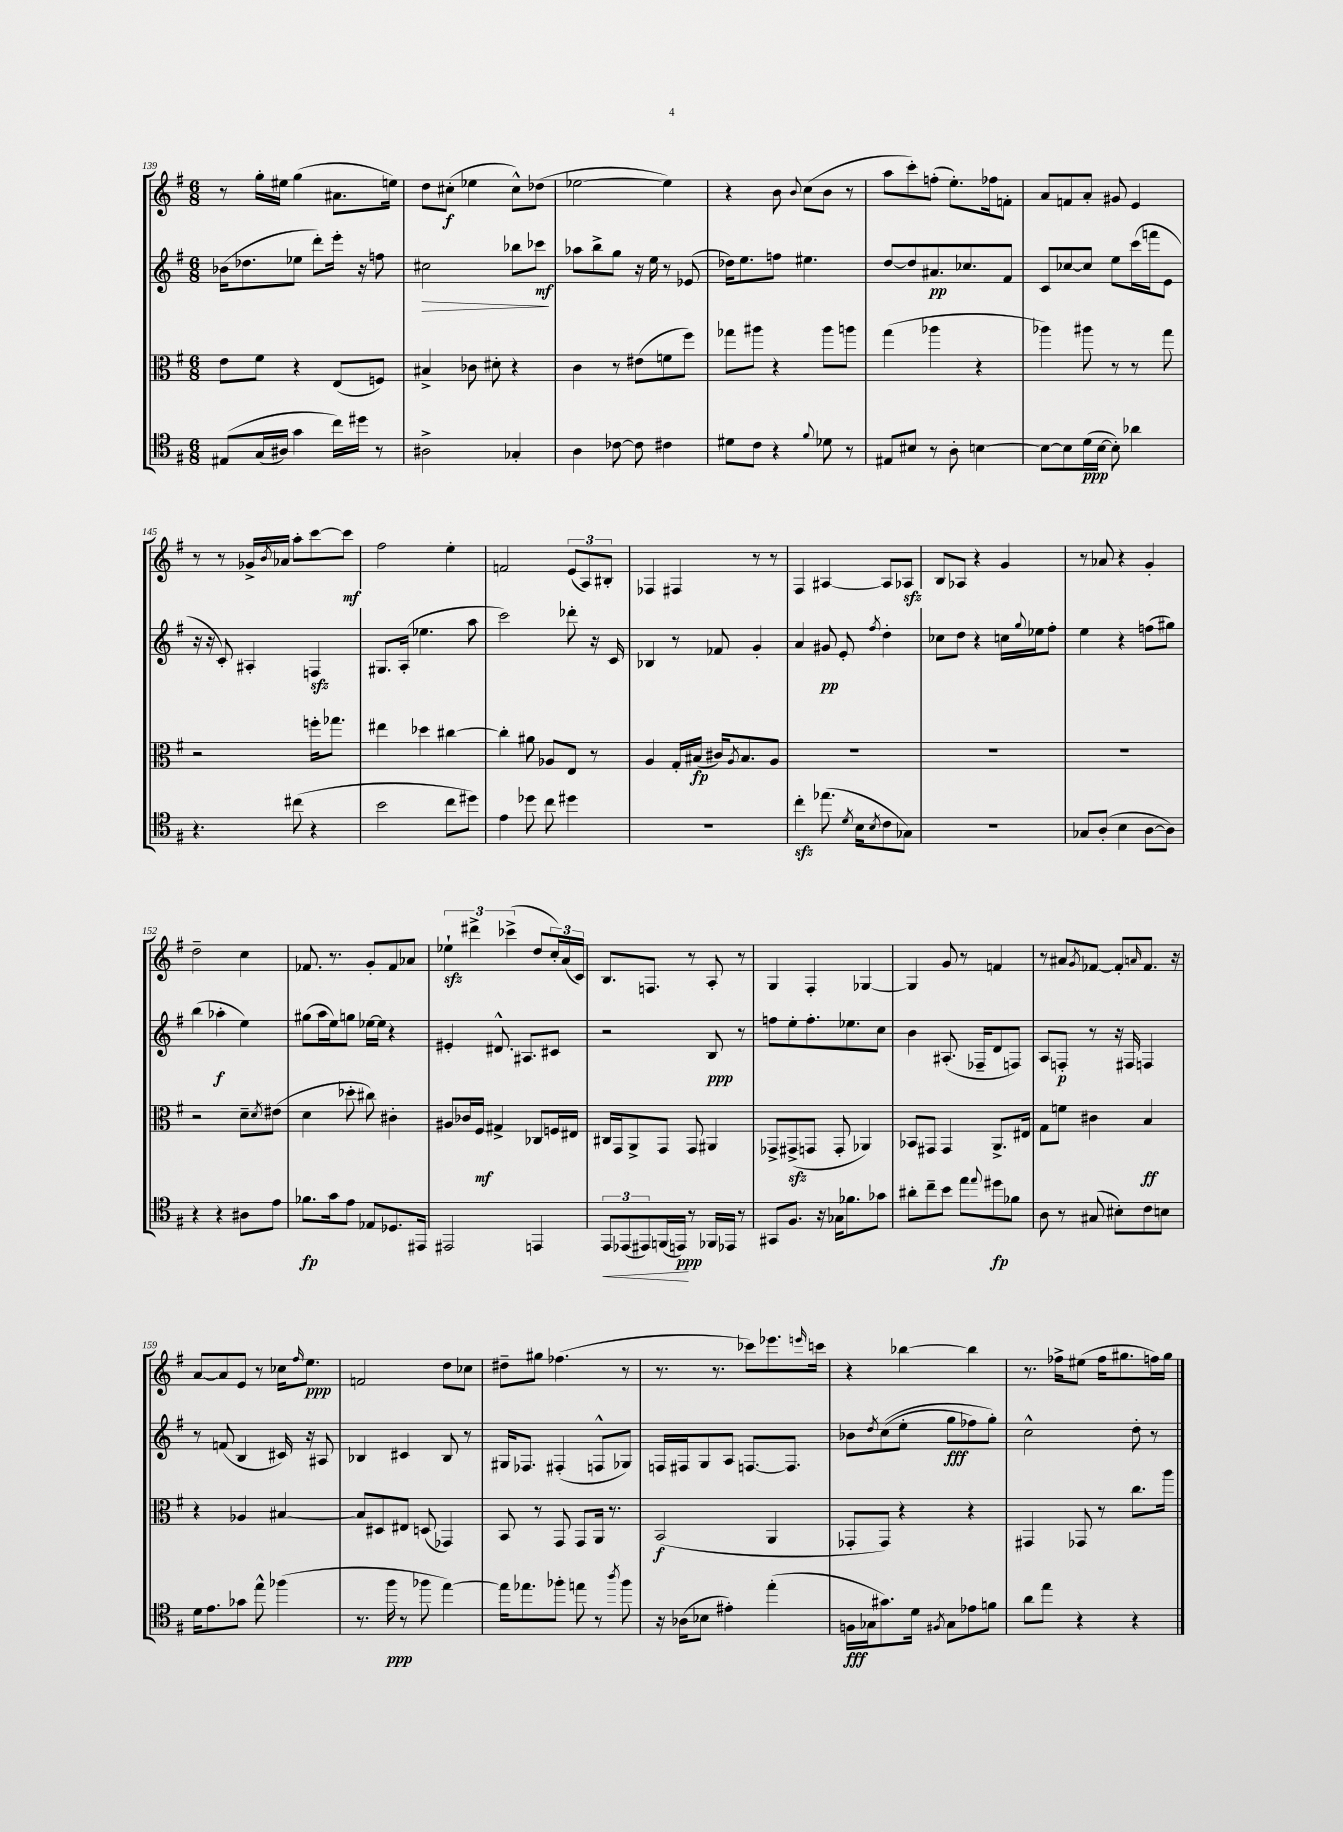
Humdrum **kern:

**kern	**kern	**kern	**kern
*staff4	*staff3	*staff2	*staff1
*clefC4	*clefC3	*clefG2	*clefG2
*k[f#]	*k[f#]	*k[f#]	*k[f#]
*M6/8	*M6/8	*M6/8	*M6/8
&(8E#/L	8e\L	(16b-\LK	8r
.	.	8.dd-\	.
(16G/L	8f#\J	.	16gg'\LL
16A#/JJ)	.	.	16ee#\JJ
4g\	4r	8ee-\J	(4gg\
.	.	8ddd'\L)	.
16cc\LL&)	(8E/L	16eee'\Jk	8.a#\L
16dd#\JJ	.	16r	.
8r	8F/J)	8ff\	.
.	.	.	16ee\Jk)
=	=	=	=
2A#^\	4B#^/	2cc#\	8dd\L
.	.	.	(8cc#'\J
.	8c-\	.	4ee-\
.	8d#'\	.	.
4G-'/	4r	8bb-\L	8cc#^^\L)
.	.	8ccc-\J	(8dd-\J
=	=	=	=
4A\	4c\	8aa-\L	[2ee-\
.	.	8bb^\	.
[8c-\	8r	8gg\J	.
8c-\]	(8e#\L	16r	.
.	.	16ee\	.
4c#\	8f\	8r	4ee-\])
.	8ff#\J)	(8e-/	.
=	=	=	=
8d#\L	8gg-\L	16dd-\LK)	4r
.	.	8.ee\	.
8c\J	8aa#\J	.	.
4r	4r	8ff\J	8b\
.	.	.	8qqb/
.	.	4.ee#\	(8cc\L
8qqf#/	.	.	.
8d-\	8aa#\L	.	8b\J
8r	8aa\J	.	8r
=	=	=	=
8E#/L	(4gg\	[8dd/L	8aa\L
8B#/J	.	8dd/]	8ccc'\)
8r	4aa-\	8.a#/	(8ff'\J
8A'\	.	.	8.ee'\L)
.	.	8.cc-/	.
[4B\	4r	.	.
.	.	.	16ff-\k
.	.	8f#/J	8f'\J
=	=	=	=
8B\_L	4aa-\)	8c/L	8a/L
8B\]	.	[8cc-/	8f/
(16d\L	8aa#\	8cc-/]J	8a'/J
[16B\JJ	.	.	.
8B'\])	8r	8ee\L	8g#/
4a-\	8r	(16ccc\L	4e/
.	.	16fff\J	.
.	8gg\	8e\J	.
=	=	=	=
4.r	2r	16r	8r
.	.	16r	.
.	.	8c'/)	8r
.	.	4A#'/	16g-^/LL
.	.	.	8qb/
.	.	.	16a-/JJ
(8cc#\	.	.	8aa'\L
4r	16ff'\LK	4F/	[8ccc\
.	8.gg-\J	.	.
.	.	.	8ccc\]J
=	=	=	=
2b\	4ee#\	8.G#/L	2ff#\
.	.	(16A'/Jk	.
.	4dd-\	4.ee-\	.
8cc\L	[4cc#\	.	4ee'\
8dd#\J)	.	8aa\	.
=	=	=	=
4e\	4cc#'\]	2ccc\)	2f/
8dd-\	8a#\	.	.
8cc\	8A-/L	.	.
4dd#\	8E/J	8ddd-'\	(12e/L
.	.	.	12A/)
.	8r	16r	.
.	.	.	12B#'/J
.	.	16c/	.
=	=	=	=
2.r	4A/	4B-/	4F-/
.	16G'/LL	8r	4F#/
.	(16B#/JJ	.	.
.	16c#/LK)	8f-/	.
.	8qA/	.	.
.	8.B#/	.	.
.	.	4g'/	8r
.	8A/J	.	8r
=	=	=	=
4cc'\	2.r	4a/	4F#/
(8.ee-\	.	8g#/	[4A#/
.	.	8e'/	.
8qd/	.	.	.
16B\LK	.	.	.
8qB/	.	8qff#/	.
8c\	.	4dd'\	8A#/]L
8G-\J)	.	.	8A-/J
=	=	=	=
2.r	2.r	8cc-\L	8B/L
.	.	8dd\J	8A-/J
.	.	4r	4r
.	.	16cc\LL	4g/
.	.	8qqgg/	.
.	.	16ee-\J	.
.	.	8ff#'\J	.
=	=	=	=
8G-/L	2.r	4ee\	8r
(8A'/J	.	.	8a-/
4B\	.	4r	4r
[8A\L	.	(8ff\L	4g'/
8A\]J)	.	8gg#\J)	.
=	=	=	=
4r	2r	(4bb\	2dd~\
4r	.	4aa-'\	.
8A#\L	8d~\L	4ee\)	4cc\
.	8qd/	.	.
8e\J	(8e#\J	.	.
=	=	=	=
8.f-\L	4d\	(8gg#\L	8.f-/
.	.	16aa\L	.
16g\k	.	16ee\J)	8.r
8e\J	8dd-'\	8gg\J	.
8E-/L	8cc#\)	[16ee-\LL	8g'/L
.	.	16ee-\]JJ	.
8.D-/	4c#'\	4r	8f-/
.	.	.	8a-/J
16EE#/Jk	.	.	.
=	=	=	=
2EE#/	8A#/L	4e#'/	6ee-`\
.	16c-/L	.	.
.	.	.	6ddd#^\
.	16F#/JJ	.	.
.	4G#^/	8.d#^^/	.
.	.	.	(6ccc-^\
.	.	8.A#/L	.
4EE/	8C-/L	.	8dd/L
.	16F/L	8c#/J	24cc'/L)
.	.	.	(24a/
.	16E#/JJ	.	.
.	.	.	24c/JJ)
=	=	=	=
12EE/L	16C#/LL	2r	8.B/L
.	16GG/J	.	.
(12EE-/	.	.	.
.	8AA^/	.	.
12EE#/)	.	.	.
.	.	.	8.F/J
(16FF/L	8GG/J	.	.
16EE/JJ)	.	.	.
8r	8GG/	.	8r
16FF-/LL	4AA#/	8B/	8A'/
16EE-/JJ	.	.	.
8r	.	8r	8r
=	=	=	=
8GG#/L	8GG-^/L	8ff\L	4G/
8.F#/J	(8GG#^/	8ee'\	.
.	8GG/J	8.ff'\	4F#'/
16r	.	.	.
16G-\LK	8GG'/	.	.
8.f-\	.	8.ee-\	.
.	4AA-/)	.	[4G-/
8g-\J	.	8cc\J	.
=	=	=	=
8a#'\L	8BB-/L	4b\	4G-/]
8cc~\	8GG#/J	.	.
8b\J	4GG#/	(8.A#'/	8g/
8ee\L	.	.	8r
.	.	16F-~/LK	.
8qqee/	.	.	.
8dd#\	8.AA^/L	8d/	4f/
8f-\J	.	8F/J)	.
.	16E#/Jk	.	.
=	=	=	=
8A\	8G\L	8A/L	8r
8r	8f\J	8F'/J	8a#/L
.	.	.	8qg/
(8G#/	4c#\	8r	[8f-/J
8B#'\L)	.	16r	8f-'/]L
.	.	16F#/	.
.	.	.	16qqa/
8c\	4B/	4F/	8.f-/J
8B\J	.	.	.
.	.	.	16r
=	=	=	=
16d\LK	4r	8r	[8a/L
8.e\	.	.	.
.	.	(8f/	8a/]
8g-\J	4A-/	4B/	8e/J
8ee^^\	.	.	8r
(4ff-\	[4B#/	16c#/)	16cc-\LK
.	.	.	16qqff#/
.	.	16r	8.ee\J
.	.	8A#/	.
=	=	=	=
8.r	8B#/]L	4B-/	2f/
.	8D#/	.	.
16ff#\	.	.	.
8r	8E#/J	4c#/	.
8ff-\	(8D/	.	.
[4ee\)	4GG-/)	8B-/	8dd\L
.	.	8r	8cc-\J
=	=	=	=
16ee\]LK	8BB/	16G#/LK	8dd#~\L
8.ee-\	.	8.F-/J	.
.	8r	.	8gg#\J
8ff-'\J	8GG/	(4F#'/	(4.ff-\
8ee\	8GG/L	.	.
8r	16AA/Jk	8F^^/L	.
.	8.r	.	.
8qaa/	.	.	.
8ff-\	.	8G-/J)	8r
=	=	=	=
16r	(2BB/	16F/LL	8.r
(16A-\LK	.	16F#/J	.
8B-\J	.	8G/	.
.	.	.	8.r
4e#'\)	.	8A/J	.
.	.	[8.F/L	8ccc-\L)
(4ee'\	4AA/	.	8.eee-\
.	.	8.F/]J	.
.	.	.	16qqeee/
.	.	.	16ccc\Jk
=	=	=	=
16F\LL	8GG-'/L	8b-\L	4r
16G-\J	.	.	.
.	.	8qdd/	.
8.g#\)	8GG-/J)	&((8cc\	.
.	4r	8ee'\J	[4bb-\
16d\Jk	.	.	.
8qF#/	.	.	.
8G-\L	.	8gg\L	.
8e-\	4r	8ff-\)	4bb-\]
8f\J	.	8gg'\J&)	.
=	=	=	=
8a\L	4GG#/	2cc^^\	8.r
8ee\J	.	.	.
.	.	.	16ff-^\LK
4r	8GG-/	.	(8ee#\J
.	8r	.	16ff-\LK
.	.	.	8.gg#\
4r	8.cc\L	8dd'\	.
.	.	8r	16ff\L)
.	16aa\Jk	.	16gg#\JJ
==	==	==	==
*-	*-	*-	*-
